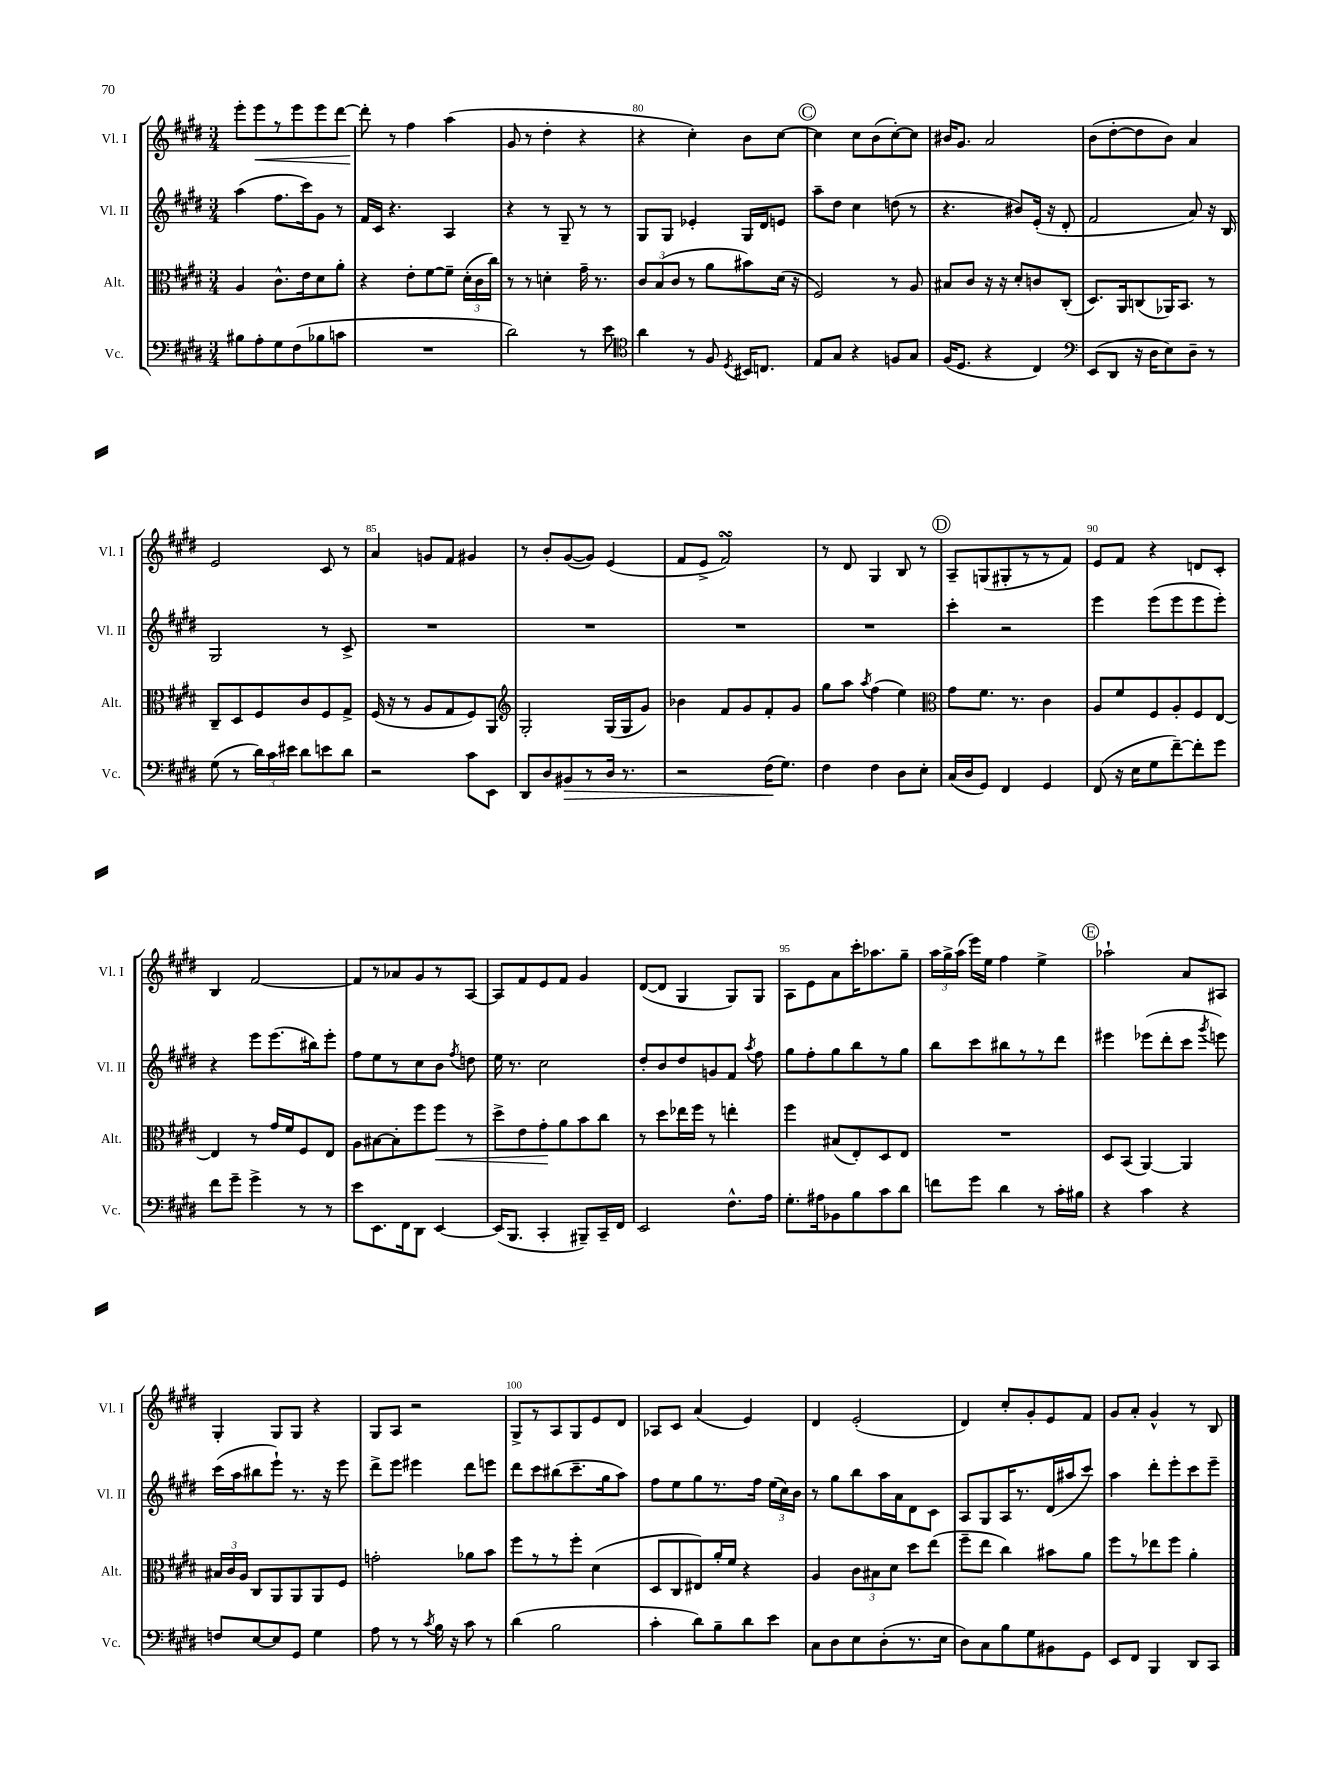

**kern	**kern	**kern	**kern
*staff4	*staff3	*staff2	*staff1
*clefF4	*clefC3	*clefG2	*clefG2
*k[f#c#g#d#]	*k[f#c#g#d#]	*k[f#c#g#d#]	*k[f#c#g#d#]
*M3/4	*M3/4	*M3/4	*M3/4
8B#	4A	(4aa	8eee'
8A'	.	.	8eee
8G#	8.c#^^	8.ff#	8r
(8F#	.	.	8eee
.	16e	16ccc#)	.
8B-	8d#	8g#	8eee
8c	8a'	8r	[8ddd#
=	=	=	=
2.r	4r	16f#	8ddd#']
.	.	16c#	.
.	.	4.r	8r
.	8e'	.	4ff#
.	[8f#	.	.
.	8f#~]	4A	(4aa
.	(24d#'	.	.
.	24c#	.	.
.	24cc#)	.	.
=	=	=	=
2d#)	8r	4r	8g#
.	8r	.	8r
.	4d'	8r	4dd#'
.	.	8G#~	.
8r	16g#~	8r	4r
.	8.r	.	.
8e	.	8r	.
=	=	=	=
*clefC4	*	*	*
4a	12c#	8G#	4r
.	(12B	.	.
.	.	8G#	.
.	12c#	.	.
8r	8r	4e-'	4cc#')
8F#	8a	.	.
8qD#	.	.	.
16BB#	8b#)	16G#	8b
8.C	.	16d#	.
.	(16d#	8e	[8cc#
.	16r	.	.
=	=	=	=
8E	2F#)	8aa~	4cc#]
8G#	.	8dd#	.
4r	.	4cc#	8cc#
.	.	.	(8b
8F	8r	(8dd	[8cc#')
8G#	8A	8r	8cc#]
=	=	=	=
(16F#	8B#	4.r	16b#
8.D#	.	.	8.g#
.	8c#	.	.
4r	16r	.	2a
.	16r	.	.
.	8d#'	8b#)	.
4C#)	8c	(16e'	.
.	.	16r	.
.	(8C#'	8d#'	.
=	=	=	=
*clefF4	*	*	*
(8EE	8.D#)	2f#	(8b
8DD#	.	.	[8dd#'
.	16AA	.	.
16r	(8C	.	8dd#]
16D#	.	.	.
8E)	16AA-)	.	8b)
.	8.BB	.	.
8D#~	.	8a)	4a
8r	8r	16r	.
.	.	16B	.
=	=	=	=
(8G#	8C#~	2G#	2e
8r	8D#	.	.
24d#)	8F#	.	.
24c#	.	.	.
24e#	.	.	.
8d#	8c#	.	.
8e	8F#	8r	8c#
8d#	8G#^	8c#^	8r
=	=	=	=
2r	(16F#	2.r	4a
.	16r	.	.
.	8r	.	.
.	8A	.	8g
.	8G#	.	8f#
8c#	8F#)	.	4g#
8EE	8AA	.	.
=	=	=	=
*	*clefG2	*	*
8DD#	2G#'	2.r	8r
8D#	.	.	8b'
8BB#	.	.	([8g#
8r	.	.	8g#])
16D#	(16G#	.	(4e
8.r	16G#	.	.
.	8g#)	.	.
=	=	=	=
2r	4b-	2.r	8f#
.	.	.	8e^
.	8f#	.	2f#)
.	8g#	.	.
(16F#	8f#'	.	.
8.G#)	.	.	.
.	8g#	.	.
=	=	=	=
4F#	8gg#	2.r	8r
.	8aa	.	8d#
.	8qaa	.	.
4F#	(4ff#	.	4G#
8D#	4ee)	.	8B
8E'	.	.	8r
=	=	=	=
*	*clefC3	*	*
(16C#	8g#	4ccc#'	8A~
16D#	.	.	.
8GG#)	8.f#	.	(8G
4FF#	.	2r	8G#'
.	8.r	.	.
.	.	.	8r
4GG#	4c#	.	8r
.	.	.	8f#)
=	=	=	=
(8FF#	8A	4eee	8e
16r	8f#	.	8f#
16E	.	.	.
8G#	8F#	(8eee	4r
[8f#~)	8A'	8eee	.
8f#']	8F#	8eee	8d
8g#	[8E	8eee')	8c#'
=	=	=	=
8f#	4E]	4r	4B
8g#~	.	.	.
4g#^	8r	8eee	[2f#
.	16g#	(8.eee	.
.	16f#	.	.
8r	8F#	.	.
.	.	16bb#)	.
8r	8E	8eee'	.
=	=	=	=
8e	8A	8ff#	8f#]
8.EE	[8B#	8ee	8r
.	8B#']	8r	8a-
16FF#	.	.	.
8DD#	8ff#	8cc#	8g#
[4EE	8ff#	8b	8r
.	.	8qff#	.
.	8r	8dd	[8A
=	=	=	=
(16EE]	8dd#^	16ee	8A]
8.BBB	.	8.r	.
.	8e	.	8f#
4CC#'	8g#'	2cc#	8e
.	8a	.	8f#
8BBB#~)	8b	.	4g#
16CC#~	8cc#	.	.
16FF#	.	.	.
=	=	=	=
2EE	8r	8dd#'	([8d#
.	8dd#	8b	8d#]
.	16ee-	8dd#	4G#
.	16ff#	.	.
.	8r	8g	.
8.F#^^	4ee'	8f#	8G#)
.	.	8qaa	.
.	.	8ff#	8G#
16A	.	.	.
=	=	=	=
8.G#'	4ff#	8gg#	8A
.	.	8ff#'	8e
16A#	.	.	.
8BB-	(8B#	8gg#	8a
8B	8E')	8bb	16ccc#'
.	.	.	8.aa-
8c#	8D#	8r	.
8d#	8E	8gg#	8gg#~
=	=	=	=
8f	2.r	8bb	24aa
.	.	.	24gg#^
.	.	.	(24aa
8g#	.	8ccc#	16eee)
.	.	.	16ee
4d#	.	8bb#	4ff#
.	.	8r	.
8r	.	8r	4ee^
16c#'	.	8ddd#	.
16B#	.	.	.
=	=	=	=
4r	8D#	4eee#	2aa-`
.	(8BB	.	.
4c#	[4AA)	(8eee-	.
.	.	8ddd#'	.
4r	4AA]	8ccc#	8a
.	.	8qggg#	.
.	.	8eee)	8A#
=	=	=	=
8F	24B#	(16ccc#	4G#'
.	24c#	.	.
.	.	16aa	.
.	24A	.	.
[8E	8C#	8bb#	.
8E]	8AA	8eee`)	8G#
8GG#	8AA	8.r	8G#
4G#	8AA	.	4r
.	.	16r	.
.	8F#	8eee	.
=	=	=	=
8A	2g'	8ddd#^	8G#
8r	.	8eee	8A
8r	.	4eee#	2r
8qc#	.	.	.
16B	.	.	.
16r	.	.	.
8c#	8a-	8ddd#	.
8r	8b	8eee	.
=	=	=	=
(4d#	8ff#	8ddd#	8G#^
.	8r	8ccc#	8r
2B	8r	(8bb#	8A
.	8ff#'	8.ccc#~	8G#
.	(4d#	.	8e
.	.	16gg#	.
.	.	8aa)	8d#
=	=	=	=
4c#'	8D#	8ff#	8A-
.	8C#	8ee	8c#
8d#)	8E#)	8gg#	(4a
8B~	16a'	8.r	.
.	16f#	.	.
8d#	4r	.	4e)
.	.	16ff#	.
8e	.	(24ee	.
.	.	24cc#)	.
.	.	24b	.
=	=	=	=
8C#	4A	8r	4d#
8D#	.	8gg#	.
8E	12c#	8bb	(2e'
.	12B#	.	.
(8D#'	.	16aa	.
.	12d#	.	.
.	.	16a	.
8.r	8dd#	8d#	.
.	(8ee	8c#	.
16E	.	.	.
=	=	=	=
8D#)	8ff#~	8A	4d#)
8C#	8ee	8G#	.
8B	4cc#)	16A	8cc#'
.	.	8.r	.
8G#	.	.	8g#'
8BB#	8b#	(16d#	8e
.	.	16aa#	.
8GG#	8a	8ccc#)	8f#
=	=	=	=
8EE	8ff#	4aa	8g#
8FF#	8r	.	8a'
4BBB	8ee-	8ddd#'	4g#^^
.	8ff#	8eee'	.
8DD#	4a'	8ccc#	8r
8CC#	.	8eee~	8B
==	==	==	==
*-	*-	*-	*-
